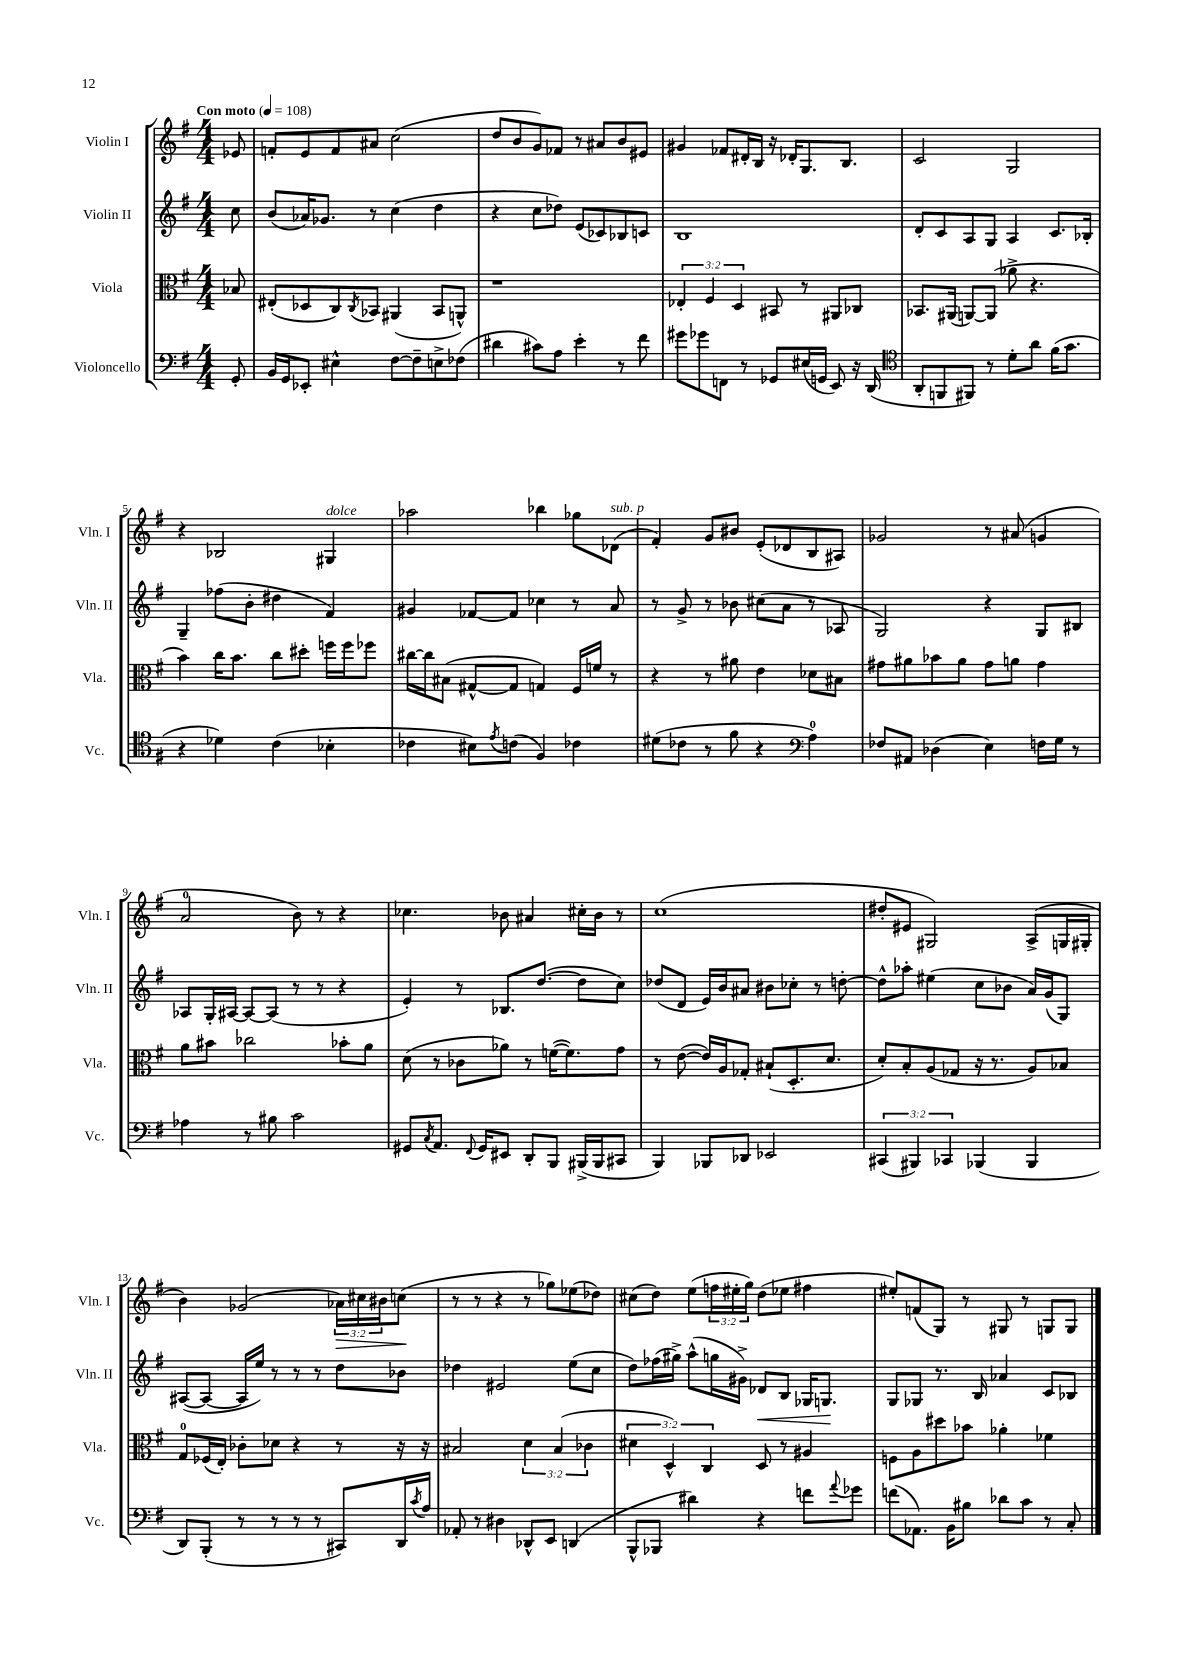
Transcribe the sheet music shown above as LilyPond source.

<<
\new StaffGroup <<
\new Staff = "s0" \with { instrumentName = "Violin I" shortInstrumentName = "Vln. I" } {
    \clef treble \key g \major \numericTimeSignature \time 4/4 \override Staff.TupletNumber.text = #tuplet-number::calc-fraction-text \partial 8 \tempo "Con moto" 4 = 108
    ees'8 |
    f'8-. e'8 f'8 ais'8 c''2( |
    d''8 b'8 g'8) fes'8 r8 ais'8 b'8 eis'8 |
    gis'4 fes'8 dis'16-. b16 r16 des'16-. g8. b8. |
    c'2 g2 |
    r4 bes2 gis4^\markup { \italic "dolce" } |
    aes''2 bes''4 ges''8 des'8^\markup { \italic "sub. p" }( |
    fis'4-.) g'8 bis'8 e'8-.( des'8 b8 ais8) |
    ges'2 r8 ais'8( g'4 |
    a'2-0 b'8) r8 r4 |
    ces''4. bes'8 ais'4 cis''16-. bes'16 r8 |
    c''1( |
    dis''8-. eis'8 gis2) a8->( g16 gis16-. |
    b'4) ges'2( \tuplet 3/2 { aes'16\>) cis''16 bis'16 } c''8\!( |
    r8 r8 r4 r8 ges''8) ees''8( des''8) |
    cis''8( d''8) e''8( \tuplet 3/2 { f''16 eis''16-. g''16) } d''8( ees''8 fis''4 |
    eis''8-.) f'8( g8) r8 gis8 r8 g8 g8 \bar "|." |
}
\new Staff = "s1" \with { instrumentName = "Violin II" shortInstrumentName = "Vln. II" } {
    \clef treble \key g \major \numericTimeSignature \time 4/4 \partial 8
    c''8 |
    b'8( aes'16) ges'8. r8 c''4( d''4 |
    r4 c''8 des''8) e'8( ces'8) bes8 c'8 |
    b1 |
    d'8-. c'8 a8 g8 a4 c'8. bes16-. |
    g4-- fes''8( b'8-. dis''4 fis'4) |
    gis'4 fes'8~ fes'8 ces''4 r8 a'8 |
    r8 g'8-> r8 bes'8 cis''8( a'8 r8 aes8 |
    g2) r4 g8 bis8 |
    aes8 g16-. ais16~ ais8~ ais8( r8 r8 r4 |
    e'4-.) r8 bes8. d''8.~( d''8 c''8) |
    des''8( d'8 e'16) b'16 ais'8 bis'8 ces''8-. r8 d''8~-. |
    d''8-^ aes''8-. eis''4( c''8 bes'8 a'16) g'16( g8) |
    ais8~( ais8~ ais16 e''16) r8 r8 r8 d''8 bes'8 |
    des''4 eis'2 e''8( c''8 |
    d''8) fes''16( gis''16->) a''8-^( g''16 gis'16->) des'8\< b8 ges16 g8.\! |
    g8 ges8 r8. b16 aes'4 c'8 bes8 \bar "|." |
}
\new Staff = "s2" \with { instrumentName = "Viola" shortInstrumentName = "Vla." } {
    \clef alto \key g \major \numericTimeSignature \time 4/4 \override Staff.TupletNumber.text = #tuplet-number::calc-fraction-text \partial 8
    bes8 |
    eis8-.( des8 c8) \acciaccatura { c8 } bes,8 ais,4( bes,8 a,8-^) |
    r1 |
    \tuplet 3/2 { ees4-. fis4 d4 } bis,8 r8 ais,8 ces8 |
    bes,8. ais,16( a,8~) a,8( aes'8-> r4. |
    b'4) c''16 b'8. c''8 dis''8-. f''16 f''16 fes''8 |
    cis''16~ cis''16 bis8( gis8~-^ gis8 g4) fis16 f'16 r8 |
    r4 r8 ais'8 e'4 des'8 bis8 |
    gis'8 ais'8 bes'8 ais'8 gis'8 a'8 gis'4 |
    a'8 bis'8 ces''2 bes'8-. a'8 |
    d'8( r8 ces'8 aes'8) r8 f'16~( f'8.) g'8 |
    r8 e'8~( e'16) a16 ges8-. bis8-!( d8.-. d'8. |
    d'8-.) b8-. a8( ges8 r16 r8. a8) bes8 |
    g8-0 fes16( e16-.) ces'8-. des'8 r4 r8 r16 r16 |
    bis2 \tuplet 3/2 { d'4 bis4( ces'4 } |
    \tuplet 3/2 { dis'4 d4-^) c4 } d8 r8 ais4 |
    f8 a8 dis''8 bes'8 aes'4-. fes'4 \bar "|." |
}
\new Staff = "s3" \with { instrumentName = "Violoncello" shortInstrumentName = "Vc." } {
    \clef bass \key g \major \numericTimeSignature \time 4/4 \override Staff.TupletNumber.text = #tuplet-number::calc-fraction-text \partial 8
    g,8-. |
    b,16 g,16 ees,8-. eis4-^ fis8~ fis8-- e8-> fes8( |
    dis'4 cis'8) a8 e'4-. r8 fis'8 |
    gis'8 ges'8 f,8 r8 ges,8 eis16( g,16 e,8) r16 d,16( |
    \clef tenor a,8-. f,8 fis,8) r8 d'8-. a'8 fis'16( g'8. |
    r4 des'4) c'4( bes4-. |
    ces'4 bis8) \acciaccatura { e'8 } c'8( fis4) ces'4 |
    dis'8( ces'8 r8 fis'8 r4 \clef bass a4-0) |
    fes8 ais,8 des4( e4) f16 g16 r8 |
    aes4 r8 bis8 c'2 |
    gis,8 \acciaccatura { c8 } a,8. \appoggiatura { fis,8 } gis,16 eis,8 d,8-. b,,8 bis,,16->( bis,,16 cis,8 |
    b,,4) bes,,8 des,8 ees,2 |
    \tuplet 3/2 { cis,4( bis,,4) ces,4 } bes,,4( bes,,4 |
    d,8) b,,8-.( r8 r8 r8 r8 cis,8) d,16 \acciaccatura { c'8 } a16 |
    aes,8-. r8 dis4 des,8-^ e,8 d,4( |
    b,,8-^ bes,,8 dis'4) r4 f'8 \appoggiatura { a'8 } ges'8 |
    f'8( aes,8.) b,16 bis8 des'8 c'8 r8 c8-. \bar "|." |
}
>>
>>
